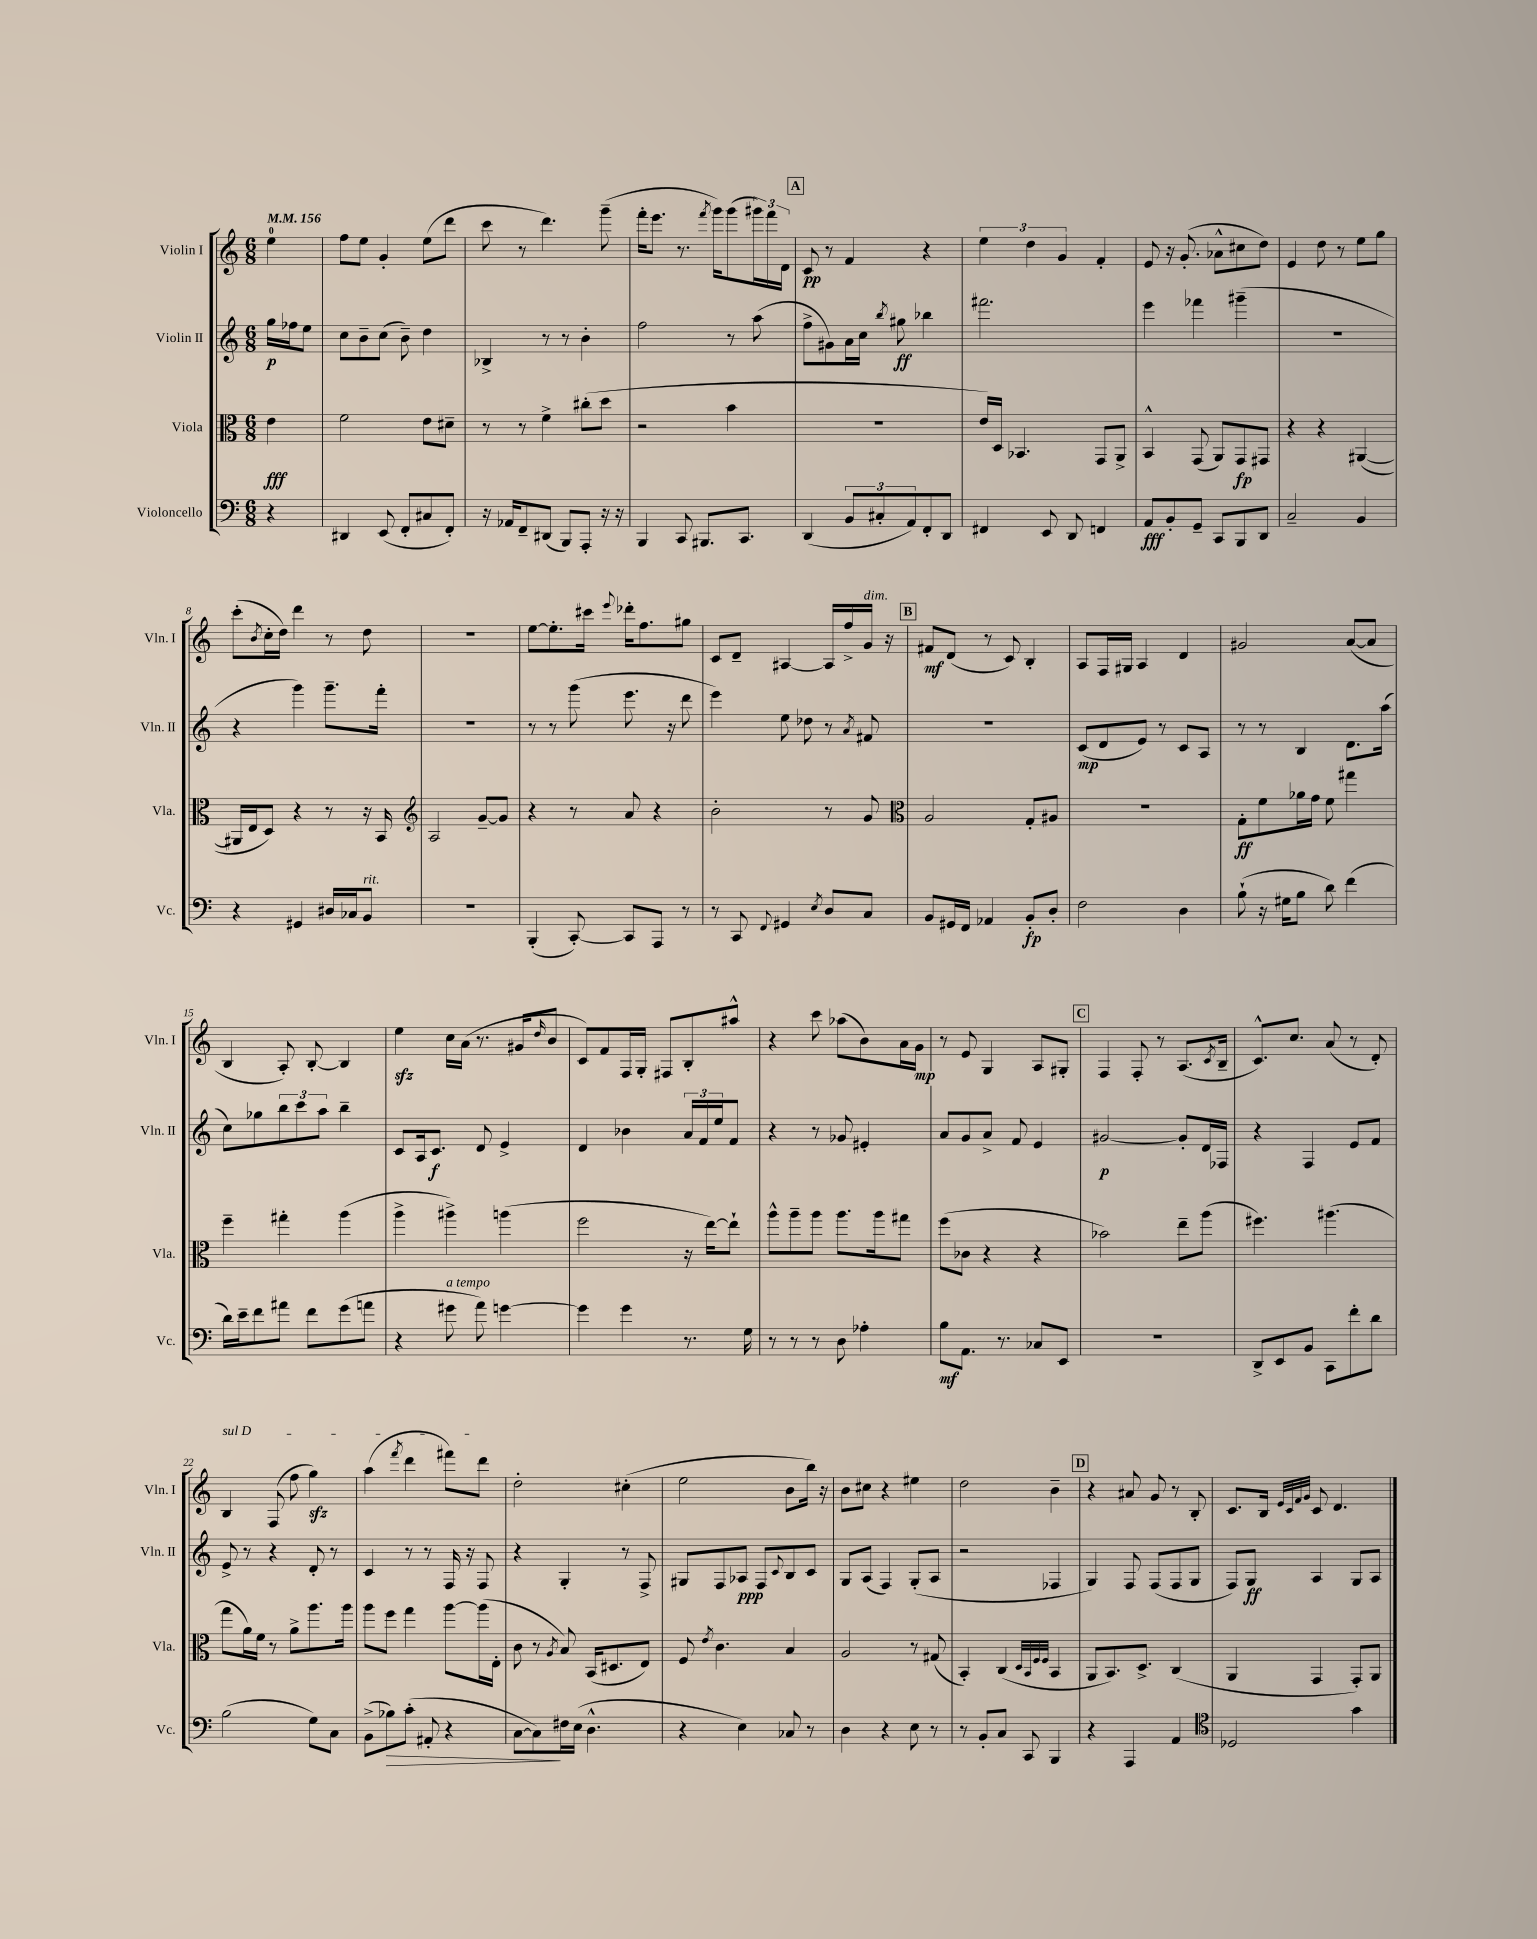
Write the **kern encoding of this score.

**kern	**dynam	**kern	**dynam	**kern	**dynam	**kern	**dynam
*part4	*part4	*part3	*part3	*part2	*part2	*part1	*part1
*staff4	*staff4	*staff3	*staff3	*staff2	*staff2	*staff1	*staff1
*I"Violoncello	*	*I"Viola	*	*I"Violin II	*	*I"Violin I	*
*I'Vc.	*	*I'Vla.	*	*I'Vln. II	*	*I'Vln. I	*
*clefF4	*	*clefC3	*	*clefG2	*	*clefG2	*
*k[]	*	*k[]	*	*k[]	*	*k[]	*
*M6/8	*	*M6/8	*	*M6/8	*	*M6/8	*
*MM156	*	*MM156	*	*MM156	*	*MM156	*
=	=	=	=	=	=	=	=
4r	.	4e\	fff	16gg\LL	p	4ee\	.
.	.	.	.	16ff-X\J	.	.	.
.	.	.	.	8ee\J	.	.	.
=1	=1	=1	=1	=1	=1	=1	=1
4DD#X/	.	2f\	.	8cc\L	.	8ff\L	.
.	.	.	.	8b~\	.	8ee\J	.
(8EE/	.	.	.	(8cc\J	.	4g'/	.
8FF'/L	.	.	.	8b~\)	.	.	.
8C#X/	.	8e\L	.	4dd\	.	(8ee\L	.
8FF'/J)	.	8d#X~\J	.	.	.	8ddd\J	.
=2	=2	=2	=2	=2	=2	=2	=2
16r	.	8r	.	4B-X^/	.	8ccc\	.
16AA-X/KL	.	.	.	.	.	.	.
8FF~/	.	8r	.	.	.	8r	.
(8DD#X/J	.	4f^\	.	8r	.	4.ddd\)	.
8BBB/L)	.	.	.	8r	.	.	.
8AAA'/J	.	(8cc#X'\L	.	4b'\	.	.	.
16r	.	8dd\J	.	.	.	(8ggg~\	.
16r	.	.	.	.	.	.	.
=3	=3	=3	=3	=3	=3	=3	=3
4BBB/	.	2r	.	2ff\	.	16fff'\KL	.
.	.	.	.	.	.	8.eee\J	.
8CC/	.	.	.	.	.	8.r	.
8.BBB#X/L	.	.	.	.	.	.	.
.	.	.	.	.	.	8qfff/	.
.	.	.	.	.	.	16ggg\KL)	.
.	.	4b\	.	8r	.	(8ggg\	.
8.CC/J	.	.	.	.	.	.	.
.	.	.	.	(8aa\	.	24ggg#X\L)	.
.	.	.	.	.	.	24fff\	.
.	.	.	.	.	.	24d\JJ	.
!!LO:REH:place=s1:t=A
=4	=4	=4	=4	=4	=4	=4	=4
(4DD/	.	2.r	.	8ff^\L	.	8c/	pp
.	.	.	.	8g#X\)	.	8r	.
12BB/L	.	.	.	16a\L	.	4f/	.
.	.	.	.	16cc\JJ	.	.	.
12C#X'/	.	.	.	.	.	.	.
.	.	.	.	8qbb/	.	.	.
.	.	.	.	8gg#X\	ff	.	.
12AA/)	.	.	.	.	.	.	.
8FF'/	.	.	.	4bb-X\	.	4r	.
8DD/J	.	.	.	.	.	.	.
=5	=5	=5	=5	=5	=5	=5	=5
4FF#X/	.	16e/LL)	.	2.fff#X\	.	6ee\	.
.	.	16D/JJ	.	.	.	.	.
.	.	4.BB-X/	.	.	.	.	.
.	.	.	.	.	.	6dd\	.
8EE/	.	.	.	.	.	.	.
.	.	.	.	.	.	6g/	.
8DD/	.	.	.	.	.	.	.
4FFn/	.	8GG/L	.	.	.	4f'/	.
.	.	8AA^/J	.	.	.	.	.
=6	=6	=6	=6	=6	=6	=6	=6
8AA/L	fff	4BB^^/	.	4eee\	.	8e/	.
8BB'/	.	.	.	.	.	16r	.
.	.	.	.	.	.	(8.g'/	.
8GG~/J	.	(8GG/	.	4fff-X\	.	.	.
8CC/L	.	8AA/L)	.	.	.	8a-X^^\L	.
8BBB/	.	8GG/	fp	(4ggg#X~\	.	8cc#X\	.
8DD/J	.	8GG#X/J	.	.	.	8dd\J)	.
=7	=7	=7	=7	=7	=7	=7	=7
2C~/	.	4r	.	2.r	.	4e/	.
.	.	4r	.	.	.	8dd\	.
.	.	.	.	.	.	8r	.
4BB/	.	([4AA#X/	.	.	.	8ee\L	.
.	.	.	.	.	.	8gg\J	.
!!LO:LB:g=z
=8	=8	=8	=8	=8	=8	=8	=8
4r	.	16AA#X/LL]	.	4r	.	(8ccc'\L	.
.	.	16E/J	.	.	.	.	.
.	.	.	.	.	.	8qb/	.
.	.	8D/J)	.	.	.	16cc'\L	.
.	.	.	.	.	.	16dd\JJ)	.
4GG#X/	.	4r	.	4ggg\)	.	4ddd\	.
16D#X/LL	.	8r	.	8.ggg~\L	.	8r	.
16C-X/J	.	.	.	.	.	.	.
!LO:TX:a:i:t=rit.	!	!	!	!	!	!	!
8BB/J	.	16r	.	.	.	8dd\	.
.	.	16BB/	.	16fff'\Jk	.	.	.
=9	=9	=9	=9	=9	=9	=9	=9
*	*	*clefG2	*	*	*	*	*
2.r	.	2A/	.	2.r	.	2.r	.
.	.	[8g~/L	.	.	.	.	.
.	.	8g/J]	.	.	.	.	.
=10	=10	=10	=10	=10	=10	=10	=10
(4BBB'/	.	4r	.	8r	.	[8ee\L	.
.	.	.	.	8r	.	8.ee'\]	.
[8CC'/)	.	8r	.	(8ggg\	.	.	.
.	.	.	.	.	.	16ccc#X\Jk	.
.	.	.	.	.	.	8qqeee/	.
8CC/L]	.	8a/	.	8.eee\	.	16ddd-X'\KL	.
.	.	.	.	.	.	8.ff\	.
8AAA/J	.	4r	.	.	.	.	.
.	.	.	.	16r	.	.	.
8r	.	.	.	8ddd\	.	8gg#X\J	.
=11	=11	=11	=11	=11	=11	=11	=11
8r	.	2b'\	.	4eee\)	.	8c/L	.
8CC/	.	.	.	.	.	8d~/J	.
8qqFF/	.	.	.	.	.	.	.
4GG#X/	.	.	.	8ee\	.	[4A#X/	.
.	.	.	.	8dd-X\	.	.	.
8qE/	.	.	.	.	.	.	.
8D/L	.	8r	.	8r	.	16A#/LL]	.
.	.	.	.	.	.	16ff^/	.
.	.	.	.	8qa/	.	.	.
!	!	!	!	!	!	!LO:TX:a:i:t=dim.	!
8C/J	.	8g/	.	8f#X/	.	16g/JJ	.
.	.	.	.	.	.	16r	.
!!LO:REH:place=s1:t=B
=12	=12	=12	=12	=12	=12	=12	=12
*	*	*clefC3	*	*	*	*	*
8BB/L	.	2A/	.	2.r	.	8f#X/L	mf
16GG#X/L	.	.	.	.	.	(8d/J	.
16FF/JJ	.	.	.	.	.	.	.
4AA-X/	.	.	.	.	.	8r	.
.	.	.	.	.	.	8c/)	.
8BB'/L	fp	8G'/L	.	.	.	4B'/	.
8D'/J	.	8A#X/J	.	.	.	.	.
=13	=13	=13	=13	=13	=13	=13	=13
2F\	.	2.r	.	(8c/L	mp	8A/L	.
.	.	.	.	8d/	.	16F/L	.
.	.	.	.	.	.	16G#X/JJ	.
.	.	.	.	8e/J)	.	4A/	.
.	.	.	.	8r	.	.	.
4D\	.	.	.	8c/L	.	4d/	.
.	.	.	.	8A/J	.	.	.
=14	=14	=14	=14	=14	=14	=14	=14
(8B`\	.	8G'\L	ff	8r	.	2g#X/	.
16r	.	8f\	.	8r	.	.	.
16G#X\KL	.	.	.	.	.	.	.
8B\J	.	16a-X\L	.	4B/	.	.	.
.	.	16g\JJ	.	.	.	.	.
8d\)	.	8f\	.	.	.	.	.
(4f\	.	4gg#X\	.	8.d\L	.	([8a/L	.
.	.	.	.	.	.	8a/J]	.
.	.	.	.	(16aa\Jk	.	.	.
!!LO:LB:g=z
=15	=15	=15	=15	=15	=15	=15	=15
16d\LL)	.	4ff~\	.	8cc\L)	.	4B/	.
16e~\J	.	.	.	.	.	.	.
8f\	.	.	.	8gg-X\	.	.	.
8a#X\J	.	4gg#X'\	.	12bb\	.	8A'/)	.
.	.	.	.	12ccc\	.	.	.
8f\L	.	.	.	.	.	[8B'/	.
.	.	.	.	12aa\J	.	.	.
(8g\	.	(4aa\	.	4bb~\	.	4B/]	.
8an\J	.	.	.	.	.	.	.
=16	=16	=16	=16	=16	=16	=16	=16
4r	.	4aa^\	.	8c/L	.	4eezz\	.
.	.	.	.	16A/k	.	.	.
.	.	.	.	8.c/J	f	.	.
!LO:TX:a:i:t=a tempo	!	!	!	!	!	!	!
8g#X\	.	4aa#X^\)	.	.	.	16cc\LL	.
.	.	.	.	.	.	(16a\JJ	.
8a\)	.	.	.	8d/	.	8.r	.
[4gn\	.	(4aan\	.	4e^/	.	.	.
.	.	.	.	.	.	16g#X/KL	.
.	.	.	.	.	.	16qqdd/	.
.	.	.	.	.	.	8b/J	.
=17	=17	=17	=17	=17	=17	=17	=17
4g\]	.	2ff\	.	4d/	.	8c/L)	.
.	.	.	.	.	.	8f/	.
4g\	.	.	.	4b-X\	.	16F/L	.
.	.	.	.	.	.	16G'/JJ	.
.	.	.	.	.	.	8F#X/L	.
8.r	.	16r	.	24a/LL	.	8B'/	.
.	.	.	.	24f/	.	.	.
.	.	[16ee\KL)	.	.	.	.	.
.	.	.	.	24ee/J	.	.	.
.	.	8ee`\J]	.	8f/J	.	8aa#X^^/J	.
16G\	.	.	.	.	.	.	.
=18	=18	=18	=18	=18	=18	=18	=18
8r	.	8aa^^\L	.	4r	.	4r	.
8r	.	8aa~\	.	.	.	.	.
8r	.	8aa\J	.	8r	.	8ccc\	.
8D\	.	8.aa\L	.	8g-X/	.	(8aa-X\L	.
4A-X'\	.	.	.	4e#X'/	.	8b\)	.
.	.	16aa\k	.	.	.	.	.
.	.	8gg#X\J	.	.	.	16a\L	.
.	.	.	.	.	.	16g\JJ	mp
=19	=19	=19	=19	=19	=19	=19	=19
8B\L	mf	(8ff\L	.	8a/L	.	8r	.
8.AA\J	.	8c-X\J	.	8g/	.	8e/	.
.	.	4r	.	8a^/J	.	4G/	.
8.r	.	.	.	.	.	.	.
.	.	.	.	8f/	.	.	.
8C-X/L	.	4r	.	4e/	.	8A/L	.
8EE/J	.	.	.	.	.	8G#X'/J	.
!!LO:REH:place=s1:t=C
=20	=20	=20	=20	=20	=20	=20	=20
2.r	.	2b-X\)	.	[2g#X/	p	4F/	.
.	.	.	.	.	.	8F'/	.
.	.	.	.	.	.	8r	.
.	.	8ee~\L	.	8g#'/L]	.	(8.A/L	.
.	.	(8aa\J	.	16d/L	.	.	.
.	.	.	.	.	.	8qc/	.
.	.	.	.	16F-X/JJ	.	16B~/Jk	.
=21	=21	=21	=21	=21	=21	=21	=21
8DD^/L	.	4.ff#X\)	.	4r	.	8.c^^/L)	.
8EE/	.	.	.	.	.	.	.
.	.	.	.	.	.	8.cc/J	.
8BB/J	.	.	.	4F/	.	.	.
8CC\L	.	(4.aa#X\	.	.	.	(8a/	.
8f'\	.	.	.	8e/L	.	8r	.
8d\J	.	.	.	8f/J	.	8d'/)	.
!!LO:LB:g=z
=22	=22	=22	=22	=22	=22	=22	=22
!	!	!	!	!	!	!LO:TX:a:i:t=sul D	!
(2B\	.	8gg\L	.	8e^/	.	4B/	.
.	.	16a\L)	.	8r	.	.	.
.	.	16f\JJ	.	.	.	.	.
.	.	8r	.	4r	.	(8F/	.
.	.	8a^\L	.	.	.	8ff\	.
8G\L)	.	8.aa\	.	8d'/	.	4ggzz\)	.
8C\J	.	.	.	8r	.	.	.
.	.	16aa\Jk	.	.	.	.	.
=23	=23	=23	=23	=23	=23	=23	=23
(8BB^\L	.	8aa\L	.	4c/	.	(4aa\	.
!	!LO:HP:b	!	!	!	!	!	!
8B-X\)	>	8ff\J	.	.	.	.	.
.	.	.	.	.	.	8qfff/	.
(8c'\J	.	4gg\	.	8r	.	4ddd\	.
8AA#X'/	.	.	.	8r	.	.	.
4r	.	[8aa\L	.	16F/	.	8fff#X\L)	.
.	.	.	.	16r	.	.	.
.	.	(16aa\L]	.	8F/	.	8ddd\J	.
.	.	16E'\JJ	.	.	.	.	.
=24	=24	=24	=24	=24	=24	=24	=24
[8C\L	.	8c\	.	4r	.	2dd'\	.
8C\])	.	8r	.	.	.	.	.
.	.	8qA/	.	.	.	.	.
16F#X\L	]	8B/)	.	4G'/	.	.	.
(16E\JJ	.	.	.	.	.	.	.
4.D^^\	.	(16BB/KL	.	.	.	.	.
.	.	8.D#X/	.	.	.	.	.
.	.	.	.	8r	.	(4cc#X'\	.
.	.	8E/J)	.	8F^/	.	.	.
=25	=25	=25	=25	=25	=25	=25	=25
4r	.	8F/	.	8G#X/L	.	2ee\	.
.	.	8qe/	.	.	.	.	.
.	.	4.c\	.	8F/	.	.	.
4E\)	.	.	.	8A-X/J	ppp	.	.
.	.	.	.	8F/L	.	.	.
.	.	.	.	8qqc/	.	.	.
8C-X/	.	4B/	.	8B/	.	8b\L	.
8r	.	.	.	8c/J	.	16bb\Jk)	.
.	.	.	.	.	.	16r	.
=26	=26	=26	=26	=26	=26	=26	=26
4D\	.	2A/	.	8G/L	.	8b\L	.
.	.	.	.	(8A/J	.	8cc#X\J	.
4r	.	.	.	4F/)	.	4r	.
8E\	.	8r	.	(8G'/L	.	4ee#X\	.
8r	.	(8G#X/	.	8A/J	.	.	.
=27	=27	=27	=27	=27	=27	=27	=27
8r	.	4BB'/)	.	2r	.	2dd\	.
8BB'/L	.	.	.	.	.	.	.
8C/J	.	(4C/	.	.	.	.	.
8CC/	.	.	.	.	.	.	.
.	.	32qqD/LLL	.	.	.	.	.
.	.	32qqBB/	.	.	.	.	.
.	.	32qqF/	.	.	.	.	.
.	.	32qqF/JJJ	.	.	.	.	.
4BBB/	.	4BB/	.	4F-X/	.	4b~\	.
!!LO:REH:place=s1:t=D
=28	=28	=28	=28	=28	=28	=28	=28
4r	.	8AA/L	.	4G/)	.	4r	.
.	.	8.BB/)	.	.	.	.	.
4AAA/	.	.	.	8F/	.	8a#X/	.
.	.	8.D^/J	.	.	.	.	.
.	.	.	.	(8F/L	.	8g/	.
4AA/	.	(4C/	.	8F/	.	8r	.
.	.	.	.	8G/J	.	8B'/	.
=29	=29	=29	=29	=29	=29	=29	=29
*clefC4	*	*	*	*	*	*	*
2D-X/	.	4AA/	.	8F/L)	.	8.c/L	.
.	.	.	.	8G/J	ff	.	.
.	.	.	.	.	.	16B/Jk	.
.	.	.	.	.	.	32qqe/LLL	.
.	.	.	.	.	.	32qqc/	.
.	.	.	.	.	.	32qqf/	.
.	.	.	.	.	.	32qqg/JJJ	.
.	.	4GG/	.	4A/	.	8c/	.
.	.	.	.	.	.	4.d/	.
4g\	.	8GG'/L)	.	8G/L	.	.	.
.	.	8AA/J	.	8A/J	.	.	.
==	==	==	==	==	==	==	==
*-	*-	*-	*-	*-	*-	*-	*-
